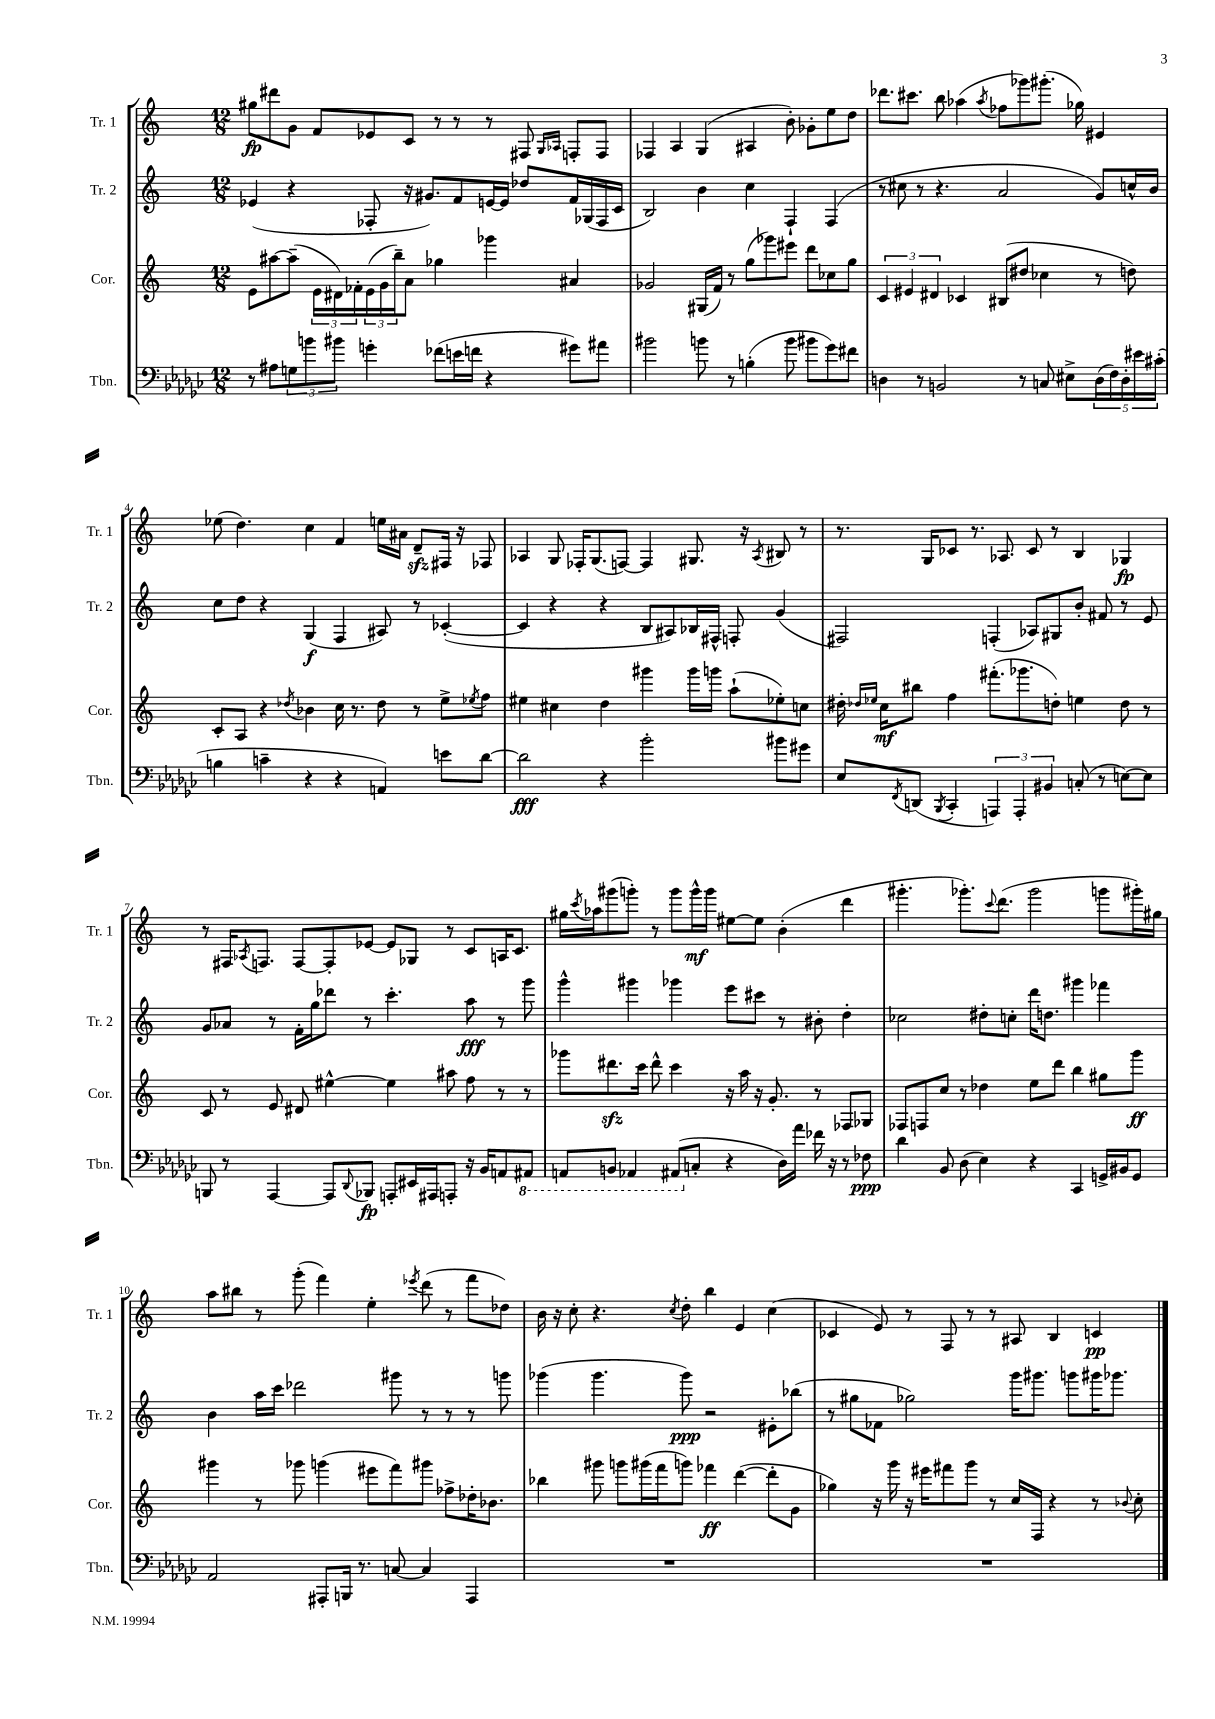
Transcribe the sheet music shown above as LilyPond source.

<<
\new StaffGroup <<
\new Staff = "s0" \with { instrumentName = "Tr. 1" shortInstrumentName = "Tr. 1" } {
    \clef treble \key c \major \numericTimeSignature \time 12/8
    gis''8\fp dis'''8 g'8 f'8 ees'8 c'8 r8 r8 r8 fis8 \grace { g16 aes16 } f8-. f8 |
    fes4 a4 g4( ais4 b'8-.) ges'8-. e''8 d''8 |
    des'''8. cis'''8. b''8 aes''4( \acciaccatura { aes''8 } fes''8 ges'''8) gis'''8.-.( ges''16) eis'4 |
    ees''8( d''4.) c''4 f'4 e''16 ais'16 d'8--\sfz fis16 r16 fes8 |
    aes4 g8 fes16-. g8.( f8~) f4 gis8. r16 \acciaccatura { aes8 } bis8 r8 |
    r8. g16 ces'8 r8. aes8. ces'8 r8 b4 ges4\fp |
    r8 fis16 \acciaccatura { aes8 } f8. f8~ f8-. ees'8~ ees'8 ges8 r8 c'8 a16 c'8. |
    gis''16 \acciaccatura { c'''8 } aes''16 gis'''8( g'''8-.) r8 g'''8 g'''16-^\mf g'''16 eis''8~ eis''8 b'4-.( d'''4 |
    gis'''4.-. ges'''8.-.) \appoggiatura { c'''8 } d'''8.( ges'''2 g'''8 gis'''16-.) gis''16 |
    a''8 bis''8 r8 g'''8-.( f'''4) e''4-. \acciaccatura { ees'''8 } d'''8( r8 f'''8 des''8) |
    b'16 r16 c''8-. r4. \acciaccatura { c''8 } d''8-. b''4 e'4 c''4( |
    ces'4 e'8) r8 f8 r8 r8 ais8 b4 c'4\pp \bar "|." |
}
\new Staff = "s1" \with { instrumentName = "Tr. 2" shortInstrumentName = "Tr. 2" } {
    \clef treble \key c \major \numericTimeSignature \time 12/8
    ees'4( r4 fes8-. r16 gis'8.) f'8 e'16~ e'16 des''8 f'16 ges16( fes16 c'16 |
    b2) b'4 c''4 f4-! f4( |
    r8 cis''8 r8 r4. a'2 g'8) c''16-^ b'16 |
    c''8 d''8 r4 g4\f( f4 ais8) r8 ces'4~-.( |
    ces'4 r4 r4 b8 ais8) bes16 fis16-^ f8-. g'4( |
    fis2) f4-.( aes8) gis8 b'8-. fis'8 r8 e'8 |
    g'8 aes'8 r8 f'16-. g''16 des'''8 r8 c'''4.-. a''8\fff r8 g'''8 |
    g'''4-^ gis'''4 ges'''4 e'''8 cis'''8 r8 bis'8-. d''4-. |
    ces''2 dis''8-. c''8-. d'''16 d''8. gis'''4 fes'''4 |
    b'4 a''16 c'''16 des'''2 gis'''8 r8 r8 r8 g'''8 |
    ges'''4( ges'''4. ges'''8\ppp) r2 eis'8-. bes''8( |
    r8 gis''8 fes'8 ges''2) g'''16 gis'''8. g'''8 gis'''16 ges'''8. \bar "|." |
}
\new Staff = "s2" \with { instrumentName = "Cor." shortInstrumentName = "Cor." } {
    \clef treble \key c \major \numericTimeSignature \time 12/8
    e'8 ais''8~ ais''8--( \tuplet 3/2 { e'16 dis'16) fes'16-. } \tuplet 3/2 { e'16( g'16 b''16--) } a'8 ges''4 ges'''4 ais'4 |
    ges'2 gis16( f'16) r8 g''8( ges'''8) eis'''8 d'''8 ces''8 g''8 |
    \tuplet 3/2 { c'4 eis'4 dis'4 } ces'4 bis8( dis''8 ces''4 r8 d''8) |
    c'8-. a8 r4 \acciaccatura { des''8 } bes'4 c''16 r8. des''8 r8 e''8-> \acciaccatura { ees''8 } f''8 |
    eis''4 cis''4 d''4 gis'''4 gis'''16 g'''16 a''8-!( ees''8-.) c''8 |
    dis''16-. \grace { des''16 ees''16 } c''16\mf bis''8 f''4 fis'''8.-.( ges'''8. d''8-.) e''4 d''8 r8 |
    c'8 r8 e'8 dis'8 eis''4~-^ eis''4 ais''8 f''8 r8 r8 |
    ges'''8 dis'''8.\sfz c'''16 dis'''8-^ c'''4 r16 a''16 r16 g'8.-. r8 fes8 ges8 |
    fes8 f8 c''8 r8 des''4 e''8 d'''8 b''4 gis''8 g'''8\ff |
    gis'''4 r8 ges'''8 g'''4( eis'''8 f'''8) gis'''8 fes''8-> des''16-. bes'8. |
    bes''4 gis'''8 g'''8 gis'''16( f'''16 g'''8) fes'''4\ff d'''4~( d'''8-. g'8 |
    ges''4) r16 g'''16 r16 eis'''16 fis'''8 g'''8 r8 c''16 f16 r4 r8 \appoggiatura { bes'8 } c''8-. \bar "|." |
}
\new Staff = "s3" \with { instrumentName = "Tbn." shortInstrumentName = "Tbn." } {
    \clef bass \key ges \major \numericTimeSignature \time 12/8
    r8 ais8 \tuplet 3/2 { g8 b'8 bis'8 } g'4-. fes'8( e'16 f'16 r4 gis'8) ais'8 |
    bis'2 b'8 r8 b4-.( b'8 bis'8 ges'8) fis'8 |
    d4 r8 b,2 r8 c8 eis8-> \tuplet 5/4 { d16( f16) d16-. eis'16 cis'16-.( } |
    b4 c'4-- r4 r4 a,4) e'8 des'8~ |
    des'2\fff r4 bes'2-. bis'8 gis'8 |
    ees8 \acciaccatura { f,8 } d,8( \acciaccatura { bes,,8 } ces,4-. \tuplet 3/2 { a,,4) a,,4-. bis,4 } c8-.( r8 e8~) e8 |
    b,,8 r8 aes,,4~ aes,,8 \appoggiatura { des,8 } bes,,8\fp a,,8-. eis,16 ais,,16 a,,8-. r16 bes,16 a,8 \ottava #-1 ais,,8 |
    a,,8 b,,8 aes,,4 ais,,8( \ottava #0 c8-. r4 des16) aes'16 fes'16 r16 r8 fes8\ppp |
    des'4 bes,8 des8( ees4) r4 ces,4 g,16-> bis,16 g,8 |
    aes,2 ais,,8-. b,,16 r8. c8~ c4 ais,,4 |
    R1. |
    R1. \bar "|." |
}
>>
>>
